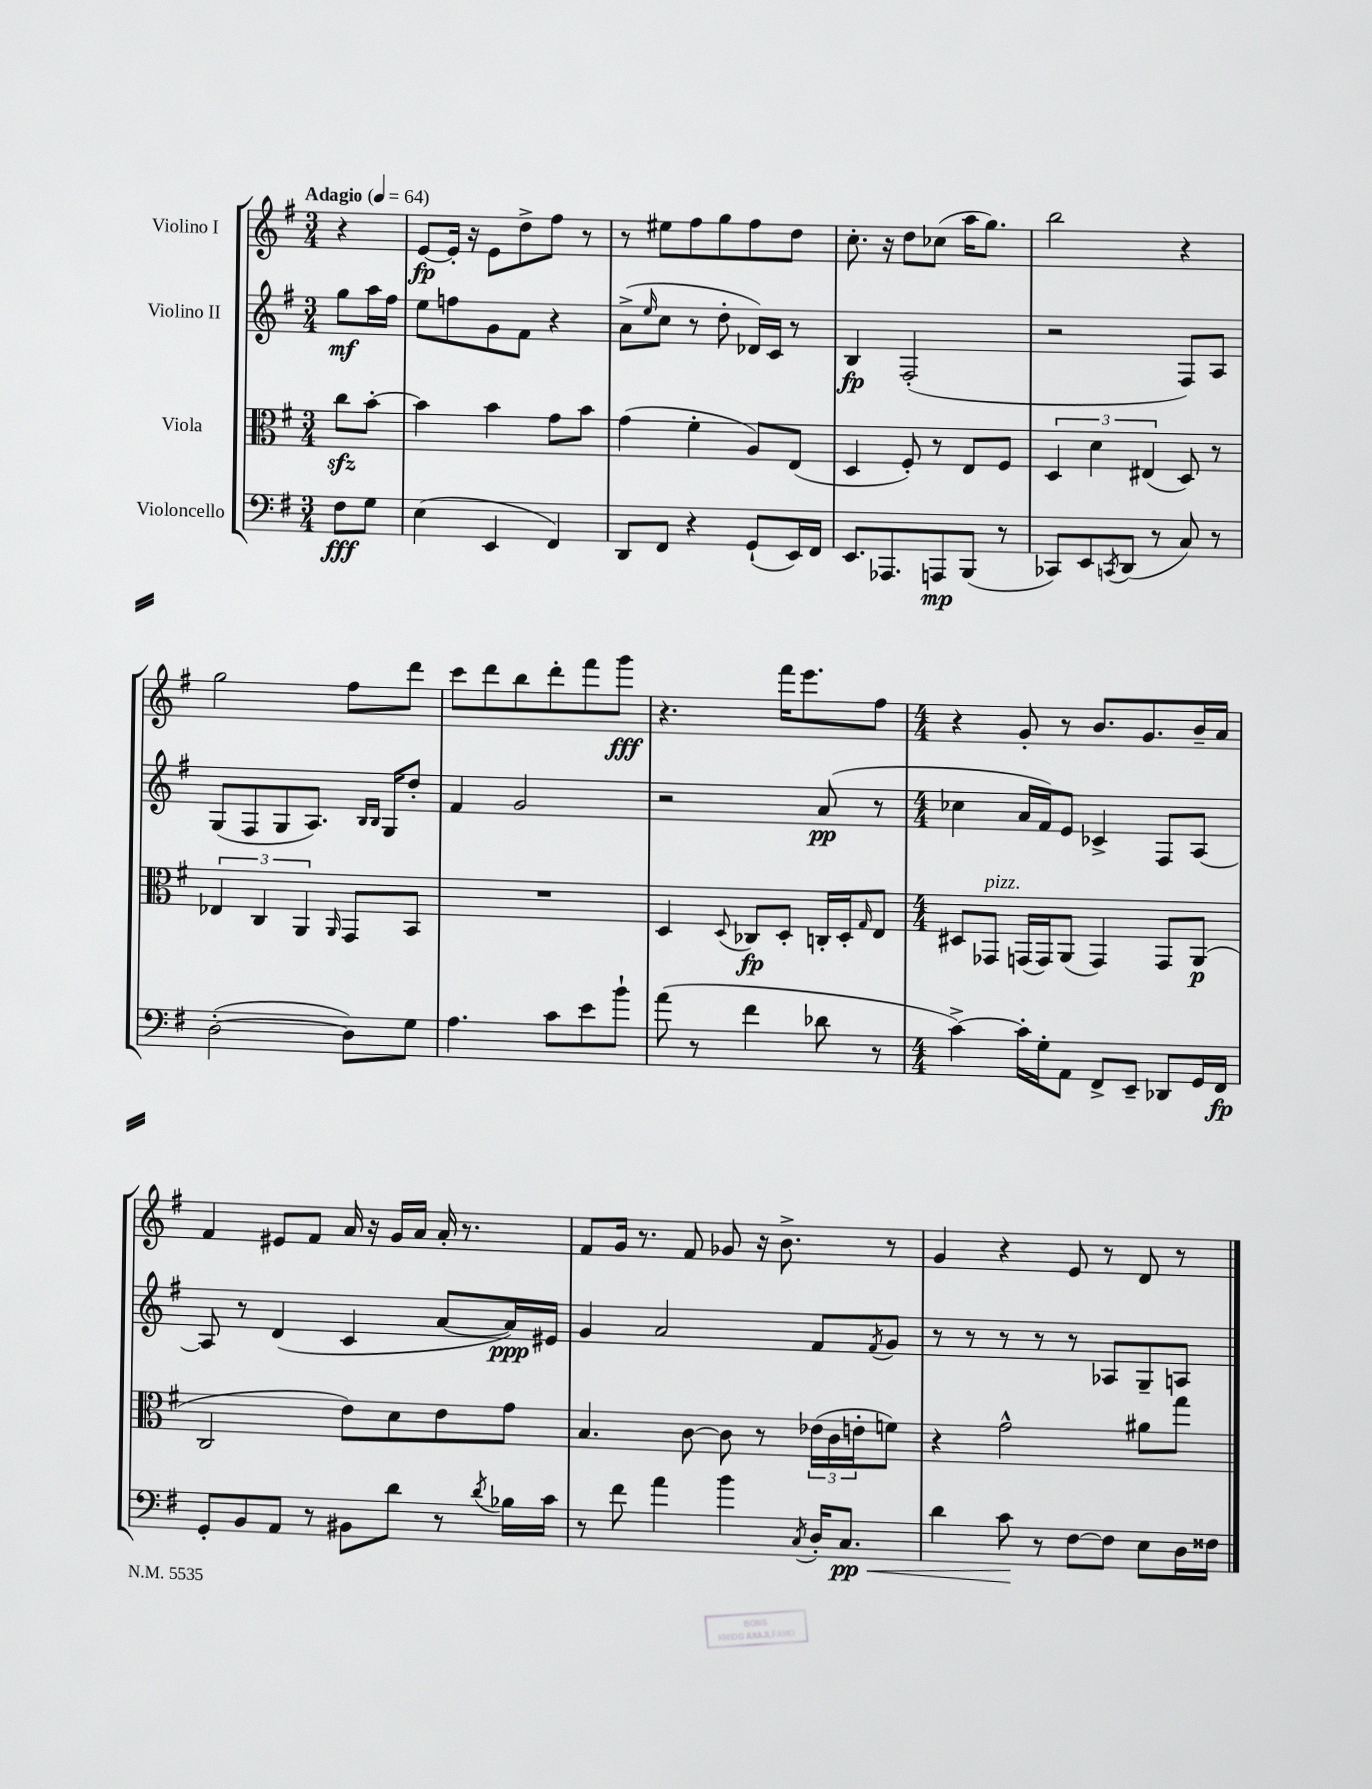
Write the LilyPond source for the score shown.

<<
\new StaffGroup <<
\new Staff = "s0" \with { instrumentName = "Violino I" } {
    \clef treble \key g \major \numericTimeSignature \time 3/4 \partial 4 \tempo "Adagio" 4 = 64
    r4 |
    e'8~\fp e'16-. r16 e'8 d''8-> fis''8 r8 |
    r8 eis''8 fis''8 g''8 fis''8 d''8 |
    c''8.-. r16 d''8 ces''8( a''16 g''8.) |
    b''2 r4 |
    g''2 fis''8 d'''8 |
    c'''8 d'''8 b''8 d'''8-. fis'''8 g'''8\fff |
    r4. fis'''16 e'''8. fis''8 |
    \numericTimeSignature \time 4/4 r4 g'8-. r8 b'8. g'8. b'16-- a'16 |
    fis'4 eis'8 fis'8 a'16 r16 g'16 a'16 a'16-. r8. |
    fis'8 g'16 r8. fis'8 ges'8 r16 b'8.-> r8 |
    g'4 r4 e'8 r8 d'8 r8 \bar "|." |
}
\new Staff = "s1" \with { instrumentName = "Violino II" } {
    \clef treble \key g \major \numericTimeSignature \time 3/4 \partial 4
    g''8\mf a''16 fis''16 |
    e''8 f''8 g'8 fis'8 r4 |
    a'8->( \grace { e''16 } c''8 r8 d''8-. des'16) c'16 r8 |
    b4\fp fis2-.( |
    r2 fis8) a8 |
    g8( fis8 g8 a8.) \grace { b16 b16 } g16 d''8-. |
    fis'4 g'2 |
    r2 a'8\pp( r8 |
    \numericTimeSignature \time 4/4 ces''4 a'16 fis'16) e'8 ces'4-> fis8 a8~ |
    a8 r8 d'4( c'4 a'8~ a'16\ppp) eis'16 |
    g'4 a'2 fis'8 \acciaccatura { fis'8 } g'8 |
    r8 r8 r8 r8 r8 aes8 g8-- a8 \bar "|." |
}
\new Staff = "s2" \with { instrumentName = "Viola" } {
    \clef alto \key g \major \numericTimeSignature \time 3/4 \partial 4
    c''8\sfz b'8~-. |
    b'4 b'4 g'8 b'8 |
    g'4( fis'4-. a8) e8( |
    d4 fis8-.) r8 e8 fis8 |
    \tuplet 3/2 { d4 d'4 eis4( } d8) r8 |
    \tuplet 3/2 { ees4 c4 a,4 } \grace { a,16 } g,8 b,8 |
    R2. |
    d4 \appoggiatura { d8 } ces8\fp d8-. c16-. d16-. \grace { g16 } e8 |
    \numericTimeSignature \time 4/4 dis8 ges,8^\markup { \italic "pizz." } g,16( g,16) a,8( g,4) g,8 a,8\p( |
    c2 e'8) d'8 e'8 g'8 |
    b4. c'8~ c'8 r8 \tuplet 3/2 { ees'16( c'16 e'16-. } f'8) |
    r4 g'2-^ ais'8 g''8 \bar "|." |
}
\new Staff = "s3" \with { instrumentName = "Violoncello" } {
    \clef bass \key g \major \numericTimeSignature \time 3/4 \partial 4
    fis8\fff g8 |
    e4( e,4 fis,4) |
    d,8 fis,8 r4 g,8-!( e,16) fis,16 |
    e,8. aes,,8. a,,8\mp b,,8( r8 |
    ces,8) e,8 \acciaccatura { c,8 } d,8( r8 c8) r8 |
    d2~-.( d8) g8 |
    a4. c'8 e'8 b'8-! |
    a'8( r8 fis'4 des'8 r8 |
    \numericTimeSignature \time 4/4 c'4~->) c'16-. g16-. a,8 fis,8-> e,8-- des,8 g,16 fis,16\fp |
    g,8-. b,8 a,8 r8 bis,8 d'8 r8 \acciaccatura { d'8 } bes16 c'16 |
    r8 fis'8 a'4 b'4 \acciaccatura { c8 } d16-. c8.\pp\< |
    d'4 c'8\! r8 fis8~ fis8 e8 d16 fisis16 \bar "|." |
}
>>
>>
\layout { \context { \Score \remove "Bar_number_engraver" } }
